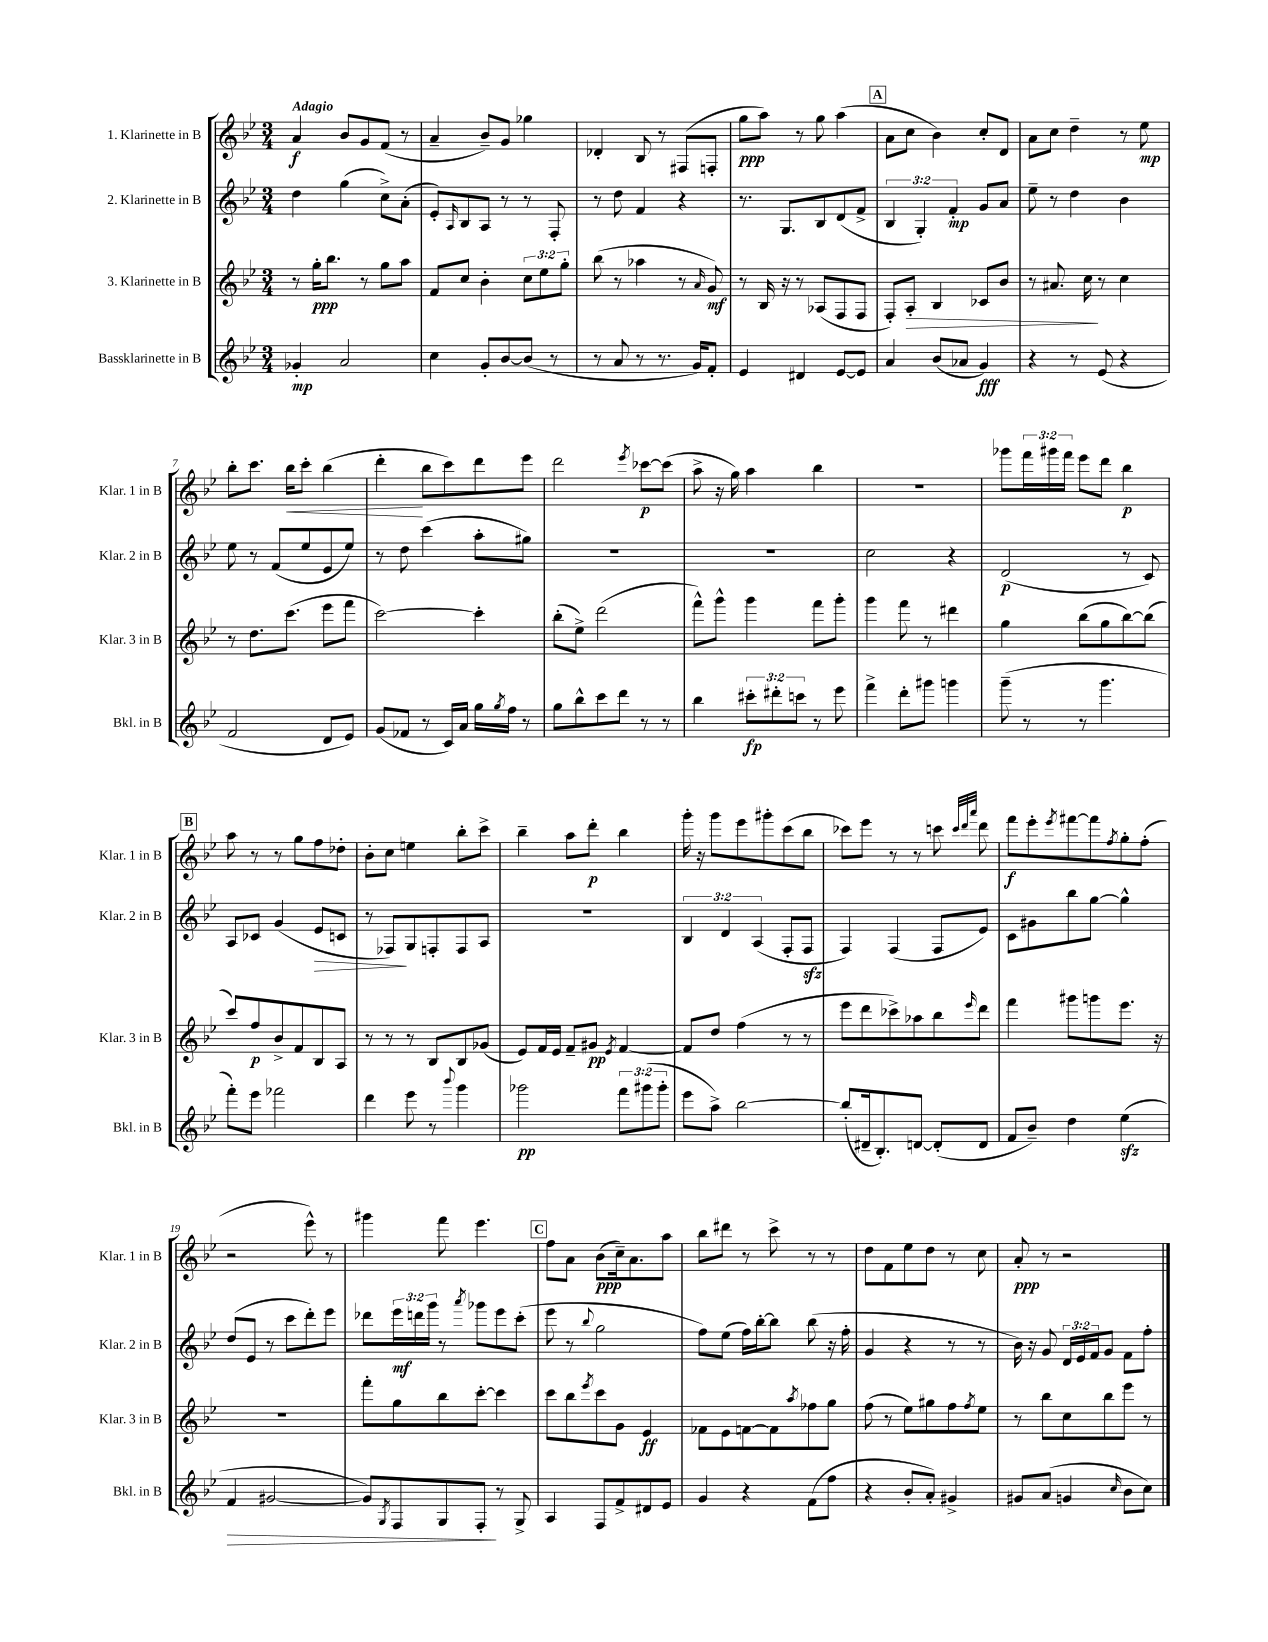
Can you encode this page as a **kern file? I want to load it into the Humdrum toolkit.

**kern	**kern	**kern	**kern
*staff4	*staff3	*staff2	*staff1
*clefG2	*clefG2	*clefG2	*clefG2
*k[b-e-]	*k[b-e-]	*k[b-e-]	*k[b-e-]
*M3/4	*M3/4	*M3/4	*M3/4
4g-'	8r	4dd	4a
.	16gg'	.	.
.	8.bb-	.	.
2a	.	(4gg	8b-
.	8r	.	8g
.	8gg	8cc^)	(8f
.	8aa	(8a'	8r
=	=	=	=
4cc	8f	8e-')	4a~
.	.	16qqA	.
.	8cc	8B-	.
8g'	4b-'	8A	8b-~)
[8b-	.	8r	8g
(8b-]	12cc	8r	4gg-
.	12ee-	.	.
8r	.	8F'	.
.	12gg'	.	.
=	=	=	=
8r	(8bb-	8r	4d-'
8a	8r	8dd	.
8r	4aa-	4f	8B-
8.r	.	.	8r
.	8r	4r	(8F#
16g)	.	.	.
.	16qqa	.	.
8f'	8g)	.	8F'
=	=	=	=
4e-	8r	8.r	8gg
.	16B-	.	8aa)
.	16r	8.G	.
4d#	8r	.	8r
.	(8A-	8B-	8gg
[8e-	8F	(8d	(4aa
8e-]	8F	8f^	.
=	=	=	=
4a	8F')	6B-	8a
.	8A'	.	8cc
.	.	6G')	.
(8b-	4B-	.	4b-)
.	.	6f'	.
8a-	.	.	.
4g)	8c-	8g	8cc'
.	8b-	8a	8d
=	=	=	=
4r	8r	8ee-~	8a
.	8.a#	8r	8cc
8r	.	4dd	4dd~
.	16cc	.	.
(8e-	8r	.	.
4r	4cc	4b-	8r
.	.	.	8ee-
=	=	=	=
2f	8r	8ee-	8bb-'
.	8.dd	8r	8.ccc
.	.	(8f	.
.	(8.ccc	.	16bb-
.	.	8ee-	8ccc'
8d	8eee-	8e-	(4bb-
8e-)	8fff	8ee-)	.
=	=	=	=
(8g	[2ccc)	8r	4ddd'
8f-	.	8dd	.
8r	.	(4ccc	8bb-
16c)	.	.	8ccc)
16a	.	.	.
16gg	4ccc']	8aa'	8ddd
8qgg	.	.	.
16ff	.	.	.
8r	.	8gg#)	8eee-
=	=	=	=
8gg	(8bb-'	2.r	2ddd
8bb-^^	8ee-^)	.	.
8ccc	(2ddd	.	.
8ddd	.	.	.
.	.	.	8qeee-
8r	.	.	[8ccc-
8r	.	.	(8ccc-]
=	=	=	=
4bb-	8fff^^)	2.r	8aa^
.	8ggg^^	.	16r
.	.	.	16gg)
12ccc#'	4ggg	.	4aa
12ddd#'	.	.	.
12ccc	.	.	.
8r	8fff	.	4bb-
8eee-	8ggg'	.	.
=	=	=	=
4fff^	4ggg	2cc	2.r
8ddd'	8fff	.	.
8ggg#	8r	.	.
4ggg	4ddd#	4r	.
=	=	=	=
(8ggg~	4gg	(2d	8ggg-
8r	.	.	24fff
.	.	.	24ggg#
.	.	.	24fff
8r	(8bb-	.	8eee-
4.ggg	8gg	.	8ddd
.	[8bb-)	8r	4bb-
.	(8bb-]	8c)	.
=	=	=	=
8fff')	8ccc)	8A	8aa
8eee-	8ff	8c-	8r
2fff-	8b-^	(4g	8r
.	8f	.	8gg
.	8B-	8e-	8ff
.	8A	8c	8dd-'
=	=	=	=
4ddd	8r	8r	8b-'
.	8r	8F-)	8cc
8eee-	8r	8G	4ee
8r	8B-	8F'	.
8qqbbb-	.	.	.
4ggg	8B-	8F	8bb-'
.	(8g-	8A	8ccc^
=	=	=	=
2ggg-	8e-)	2.r	4bb-~
.	16f	.	.
.	16e-	.	.
.	8f~	.	8aa
.	8g#	.	8ddd'
.	8qe-	.	.
12fff	[4f	.	4bb-
(12ggg#	.	.	.
12ggg#'	.	.	.
=	=	=	=
8eee-	8f]	6B-	16ggg'
.	.	.	16r
8aa^)	8dd	.	8ggg
.	.	6d	.
[2bb-	(4ff	.	8eee-
.	.	(6A	.
.	.	.	8ggg#'
.	8r	8F'	(8ccc
.	8r	8F	8bb-
=	=	=	=
(8bb-']	8eee-	4F)	8ccc-)
16d#~	8ddd	.	8eee-
8.B-')	.	.	.
.	8ccc-^)	(4F	8r
[8d	8aa-	.	8r
(8d']	8bb-	8F	8ccc
.	.	.	32qqccc
.	.	.	32qqddd
.	16qqeee-	.	32qqaaa
8d	8ddd	8e-)	8ddd
=	=	=	=
8f	4fff	8c	8fff
8b-~)	.	8g#	8eee-'
.	.	.	8qeee-
4dd	8ggg#	8bb-	[8fff#
.	8ggg	[8gg	8fff#]
.	.	.	8qff
(4ee-	8.eee-	4gg^^]	8gg'
.	.	.	(8ff'
.	16r	.	.
=	=	=	=
4f	2.r	(8dd	2r
.	.	8e-	.
[2g#	.	8r	.
.	.	8ccc	.
.	.	8ddd')	8eee-^^)
.	.	8eee-	8r
=	=	=	=
8g#])	8fff'	8ddd-	4ggg#
8qG	.	.	.
8F	8gg	24eee-	.
.	.	24ddd	.
.	.	24ggg	.
8G	8bb-	8r	8fff
.	.	8qaaa	.
8F'	[8ccc'	8ggg-	4.eee-
8r	4ccc]	8eee-	.
8G^	.	(8ccc'	.
=	=	=	=
4A	8ccc	8eee-	8ff
.	8bb-	8r	8a
.	8qeee-	8qqbb-	.
8F	8ccc	2gg	(8b-
8f^	8g	.	16cc~)
.	.	.	8.a
8d#	4e-	.	.
8e-	.	.	8aa
=	=	=	=
4g	8f-	8ff)	8bb-
.	8e-	(8ee-	8ddd#
4r	[8f	16ff)	8r
.	.	[16bb-'	.
.	8f]	8bb-]	8ccc^
.	8qaa	.	.
(8f	8ff-	(8bb-	8r
8ff	8gg	16r	8r
.	.	16ff'	.
=	=	=	=
4r	(8ff	4g	8dd
.	8r	.	8f
8b-'	8ee-)	4r	8ee-
8a')	8gg#	.	8dd
4g#^	8ff	8r	8r
.	8qff	.	.
.	8ee-	8r	8cc
=	=	=	=
8g#	8r	16b-)	8a'
.	.	16r	.
(8a	8bb-	8g	8r
4g	8cc	24d	2r
.	.	24e-	.
.	.	24f	.
.	8bb-	8g	.
16qqcc	.	.	.
8b-	8eee-	8f	.
8cc)	8r	8ff'	.
==	==	==	==
*-	*-	*-	*-
